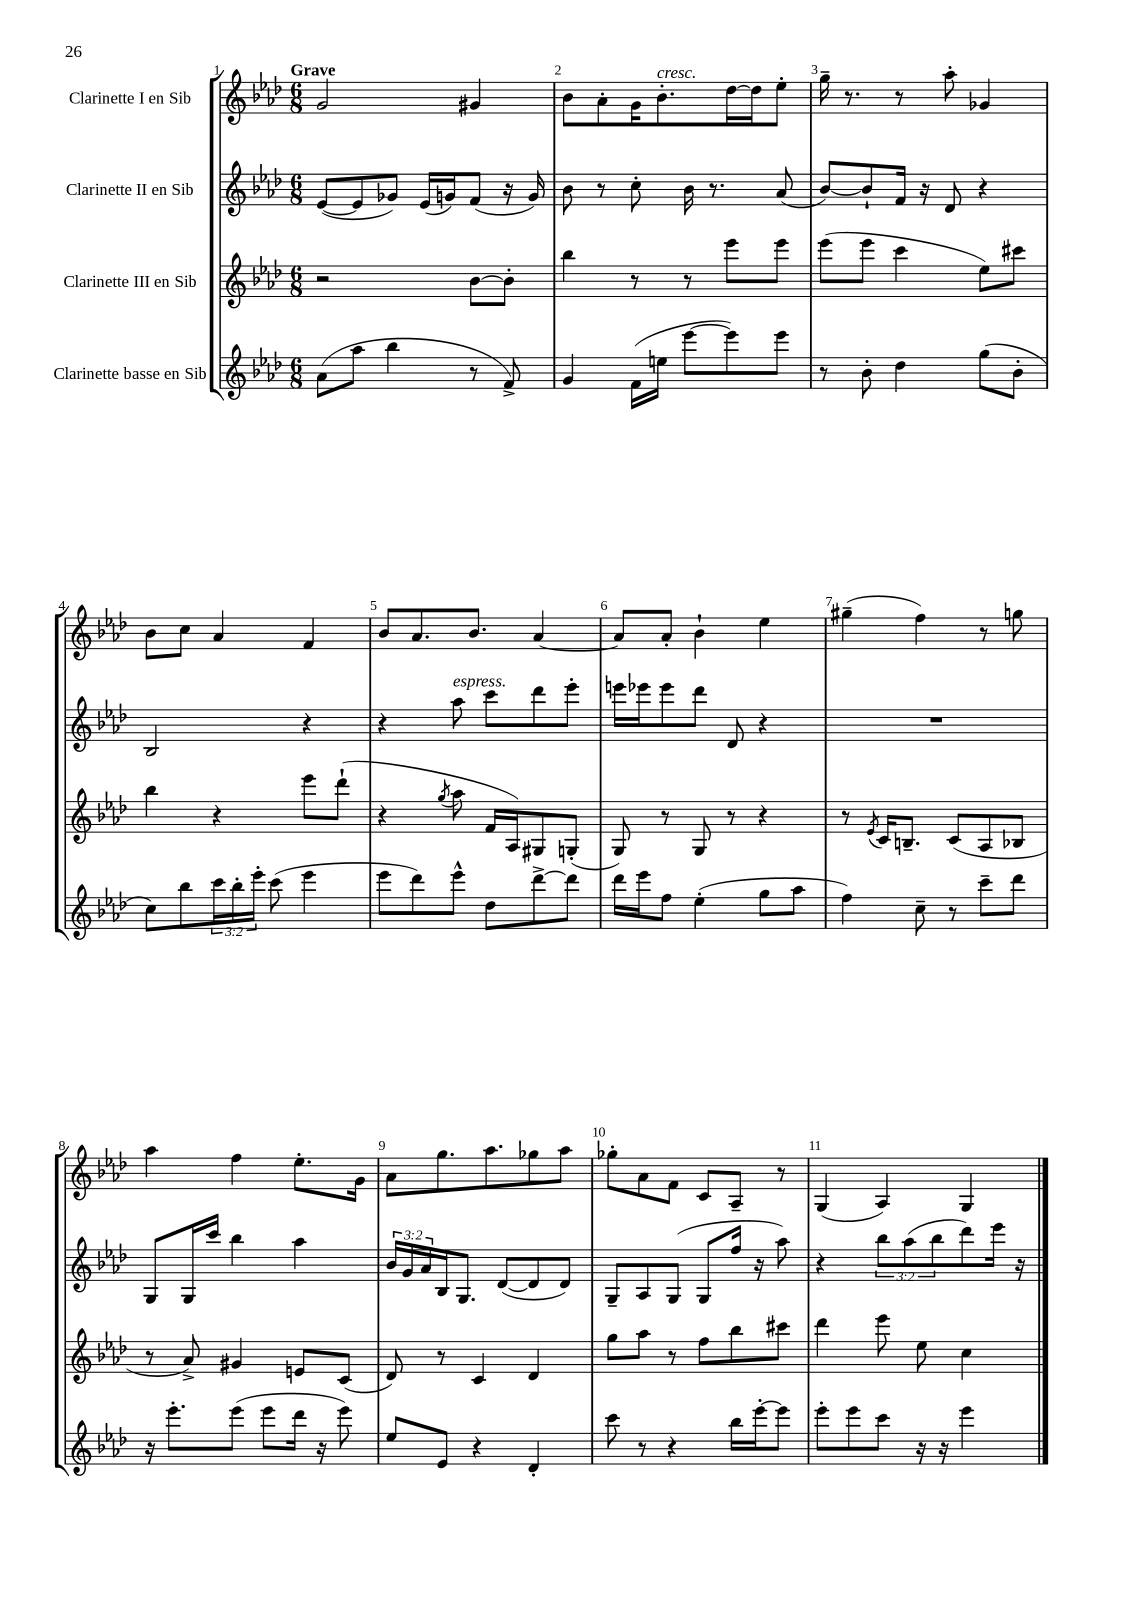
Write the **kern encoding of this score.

**kern	**kern	**kern	**kern
*part4	*part3	*part2	*part1
*staff4	*staff3	*staff2	*staff1
*I"Clarinette basse en Sib	*I"Clarinette III en Sib	*I"Clarinette II en Sib	*I"Clarinette I en Sib
*clefG2	*clefG2	*clefG2	*clefG2
*k[b-e-a-d-]	*k[b-e-a-d-]	*k[b-e-a-d-]	*k[b-e-a-d-]
*M6/8	*M6/8	*M6/8	*M6/8
=1	=1	=1	=1
!	!	!	!LO:TX:a:B:t=Grave
(8a-\L	2r	([8e-/L	2g/
8aa-\J	.	8e-/]	.
4bb-\	.	8g-X/J)	.
.	.	(16e-/LL	.
.	.	16gn/J)	.
8r	[8b-\L	(8f/J	4g#X/
8f^/)	8b-'\J]	16r	.
.	.	16g/)	.
=2	=2	=2	=2
4g/	4bb-\	8b-\	8b-\L
.	.	8r	8a-'\
(16f\LL	8r	8cc'\	16g\K
!	!	!	!LO:TX:a:i:t=cresc.
16een\JJ	.	.	8.b-'\
[8eee-\L	8r	16b-\	.
.	.	8.r	.
8eee-\])	8eee-\L	.	[16dd-\L
.	.	.	16dd-\J]
8eee-\J	8eee-\J	(8a-/	8ee-'\J
=3	=3	=3	=3
8r	(8eee-\L	[8b-/L)	16gg~\
.	.	.	8.r
8b-'\	8eee-\J	8b-`/]	.
4dd-\	4ccc\	16f/Jk	8r
.	.	16r	.
.	.	8d-/	8aa-'\
(8gg\L	8ee-\L)	4r	4g-X/
8b-'\J	8ccc#X\J	.	.
!!LO:LB:g=z
=4	=4	=4	=4
8cc\L)	4bb-\	2B-/	8b-\L
8bb-\	.	.	8cc\J
24ccc\L	4r	.	4a-/
24bb-'\	.	.	.
24eee-'\JJ	.	.	.
(8ccc\	.	.	.
4eee-\	8eee-\L	4r	4f/
.	(8ddd-`\J	.	.
=5	=5	=5	=5
8eee-\L	4r	4r	8b-/L
8ddd-\)	.	.	8.a-/
.	8qgg/	.	.
!	!	!LO:TX:a:i:t=espress.	!
8eee-^^\J	8aa-\	8aa-\	.
.	.	.	8.b-/J
8dd-\L	16f/LL	8ccc\L	.
.	16A-/J)	.	.
[8ddd-^\	8G#X/	8ddd-\	[4a-/
8ddd-\J]	(8Gn'/J	8eee-'\J	.
=6	=6	=6	=6
16ddd-\LL	8G/)	16eeen\LL	8a-/L]
16eee-\J	.	16eee-X\J	.
8ff\J	8r	8eee-\	8a-'/J
(4ee-'\	8G/	8ddd-\J	4b-`\
.	8r	8d-/	.
8gg\L	4r	4r	4ee-\
8aa-\J	.	.	.
=7	=7	=7	=7
4ff\)	8r	2.r	(4gg#X~\
.	8qe-/	.	.
.	16c/KL	.	.
.	8.Bn~/J	.	.
8cc~\	.	.	4ff\)
8r	(8c/L	.	.
8ccc~\L	8A-/	.	8r
8ddd-\J	8B-X/J	.	8ggn\
!!LO:LB:g=z
=8	=8	=8	=8
16r	8r	8G/L	4aa-\
8.eee-'\L	.	.	.
.	8a-^/)	16G/L	.
.	.	16ccc/JJ	.
(8eee-\J	4g#X/	4bb-\	4ff\
8eee-\L	.	.	.
16ddd-\Jk	8en/L	4aa-\	8.ee-'\L
16r	.	.	.
8eee-\)	(8c/J	.	.
.	.	.	16g\Jk
=9	=9	=9	=9
8ee-/L	8d-/)	24b-/LL	8a-\L
.	.	24g/	.
.	.	24a-/	.
8e-/J	8r	16B-/J	8.gg\
.	.	8.G/J	.
4r	4c/	.	.
.	.	.	8.aa-\
.	.	([8d-/L	.
4d-'/	4d-/	8d-/]	8gg-X\
.	.	8d-/J)	8aa-\J
=10	=10	=10	=10
8ccc\	8gg\L	8G~/L	8gg-X'\L
8r	8aa-\J	8A-/	8a-\
4r	8r	(8G/J	8f\J
.	8ff\L	8G/L	8c/L
16bb-\LL	8bb-\	16ff/Jk	8A-~/J
[16eee-'\J	.	16r	.
8eee-\J]	8ccc#X\J	8aa-\)	8r
=11	=11	=11	=11
8eee-'\L	4ddd-\	4r	(4G/
8eee-\	.	.	.
8ccc\J	8eee-\	12bb-\L	4A-/)
.	.	(12aa-\	.
16r	8ee-\	.	.
.	.	12bb-\	.
16r	.	.	.
4eee-\	4cc\	8ddd-\)	4G/
.	.	16eee-\Jk	.
.	.	16r	.
==	==	==	==
*-	*-	*-	*-
